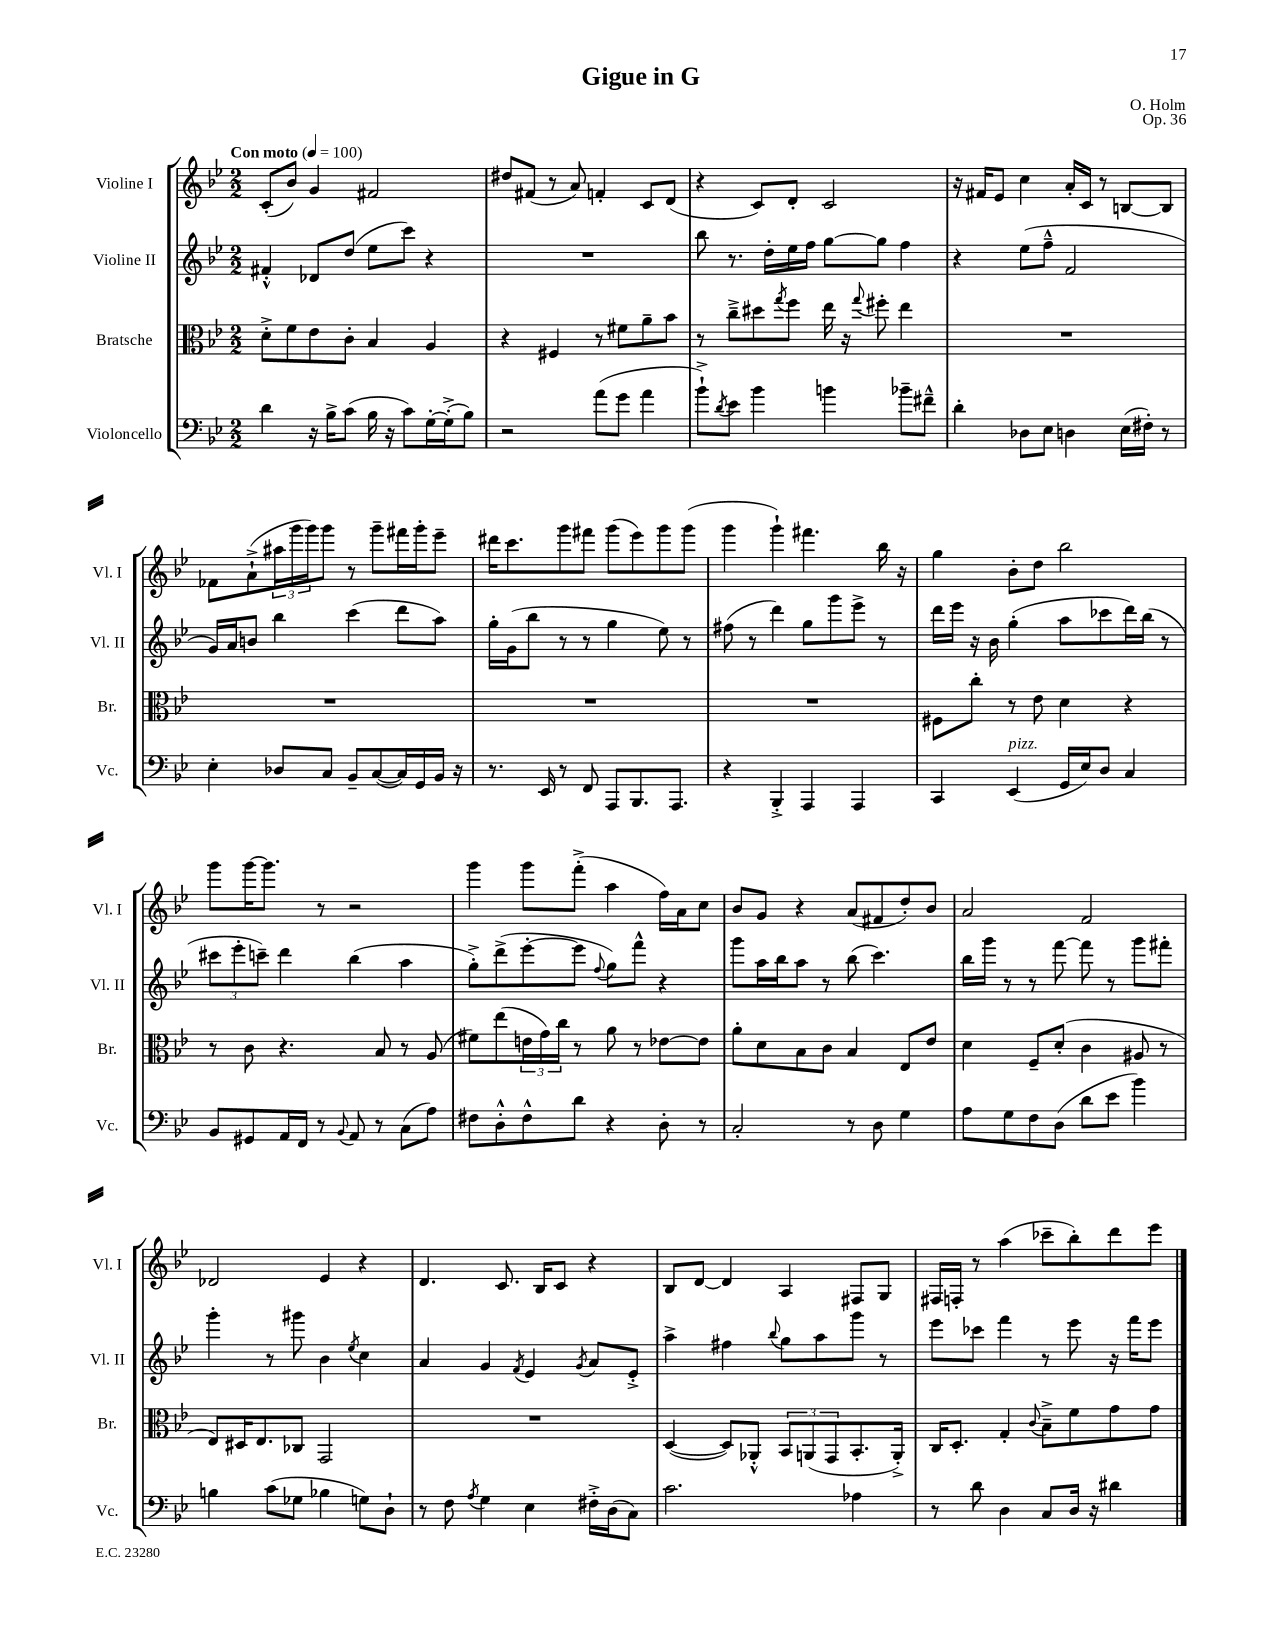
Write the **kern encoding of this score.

**kern	**kern	**kern	**kern
*part4	*part3	*part2	*part1
*staff4	*staff3	*staff2	*staff1
*I"Violoncello	*I"Bratsche	*I"Violine II	*I"Violine I
*I'Vc.	*I'Br.	*I'Vl. II	*I'Vl. I
*clefF4	*clefC3	*clefG2	*clefG2
*k[b-e-]	*k[b-e-]	*k[b-e-]	*k[b-e-]
*M2/2	*M2/2	*M2/2	*M2/2
*MM100	*MM100	*MM100	*MM100
=1	=1	=1	=1
!	!	!	!LO:TX:a:B:t=Con moto
4d\	8d'^\L	4f#X'^^/	(8c'/L
.	8f\	.	8b-/J)
16r	8e-\	8d-X/L	4g/
16B-^\KL	.	.	.
(8c\J	8c'\J	(8dd/J	.
16B-\	4B-/	8ee-\L	2f#X/
16r	.	.	.
8c\L)	.	8ccc\J)	.
[16G'\L	4A/	4r	.
(16G'^\J]	.	.	.
8B-\J)	.	.	.
=2	=2	=2	=2
2r	4r	1r	8dd#X/L
.	.	.	(8f#X/J
.	4F#X/	.	8r
.	.	.	8a/)
(8a\L	8r	.	4fn'/
8g\J	8f#X\L	.	.
4a\	8a~\	.	8c/L
.	8b-\J	.	(8d/J
=3	=3	=3	=3
8b-`^\L)	8r	8bb-\	4r
8qd/	.	.	.
8e-\J	8cc~^\L	8.r	.
4b-\	8dd#X\	.	8c/L)
.	.	16dd'\LL	.
.	8qgg/	.	.
.	8ff\J	16ee-\	8d'/J
.	.	16ff\JJ	.
4bn\	16ee-\	[8gg\L	2c/
.	16r	.	.
.	8qqgg/	.	.
.	8ff#X'\	8gg\J]	.
8b-X~\L	4ee-\	4ff\	.
8f#X~^^\J	.	.	.
=4	=4	=4	=4
4d'\	1r	4r	16r
.	.	.	16f#X/KL
.	.	.	8e-/J
8D-X\L	.	(8ee-\L	4cc\
8E-\J	.	8ff~^^\J	.
4Dn\	.	2f/	16a'/LL
.	.	.	16c/JJ
.	.	.	8r
(16E-\LL	.	.	[8Bn/L
16F#X'\JJ)	.	.	.
8r	.	.	8B/J]
!!LO:LB:g=z
=5	=5	=5	=5
4E-'\	1r	16g/LL)	8f-X\L
.	.	16a/J	.
.	.	8bn/J	(8a`^\
8D-X/L	.	4bb-\	24aa#X\L
.	.	.	24ggg\
.	.	.	24ggg\J)
8C/J	.	.	8ggg\J
8BB-~/L	.	(4ccc\	8r
([8C/	.	.	8ggg~\L
16C/L])	.	8ddd\L	16fff#X\L
16GG/	.	.	16ggg'\J
16BB-/JJ	.	8aa\J)	8eee-~\J
16r	.	.	.
=6	=6	=6	=6
8.r	1r	16gg'\LL	16ddd#X\KL
.	.	(16g\J	8.ccc\
.	.	8bb-\J	.
16EE-/	.	.	.
8r	.	8r	8ggg\
8FF/	.	8r	8fff#X\J
8AAA/L	.	4gg\	(8ggg\L
8.BBB-/	.	.	8eee-\)
.	.	8ee-\)	8ggg\
8.AAA/J	.	.	.
.	.	8r	(8ggg\J
=7	=7	=7	=7
4r	1r	(8ff#X\	4ggg\
.	.	8r	.
4BBB-'^/	.	4ddd\)	4ggg`\)
4AAA/	.	8gg\L	4.fff#X\
.	.	8ggg\	.
4AAA/	.	8eee-^\J	.
.	.	8r	16bb-\
.	.	.	16r
=8	=8	=8	=8
4CC/	8F#X\L	16ddd\LL	4gg\
.	.	16eee-\JJ	.
.	8cc'\J	16r	.
.	.	16b-\	.
!LO:TX:a:i:t=pizz.	!	!	!
(4EE-/	8r	(4gg'\	8b-'\L
.	8e-\	.	8dd\J
16GG/LL	4d\	8aa\L	2bb-\
16E-/J)	.	.	.
8D/J	.	8ccc-X\	.
4C/	4r	16ddd\L)	.
.	.	(16bb-\JJ	.
.	.	8r	.
!!LO:LB:g=z
=9	=9	=9	=9
8BB-/L	8r	12ccc#X\L	8ggg\L
.	.	12eee-'\	.
8GG#X/	8c\	.	[16ggg\K
.	.	12cccn~\J)	.
.	.	.	8.ggg\J]
16AA/L	4.r	4ddd\	.
16FF/JJ	.	.	.
8r	.	.	8r
8qqBB-/	.	.	.
8AA/	.	(4bb-\	2r
8r	8B-/	.	.
(8C\L	8r	4aa\	.
8A\J)	(8A/	.	.
=10	=10	=10	=10
8F#X\L	8f#X\L)	8gg'^\L)	4ggg\
8D'^^\	(8ee-\	(8ddd^\	.
8F#^^\	24en\L	[8eee-'\	8ggg\L
.	24g\)	.	.
.	24cc\JJ	.	.
8d\J	8r	8eee-\J]	(8fff'^\J
.	.	8qqff/	.
4r	8a\	8gg\L)	4aa\
.	8r	8fff^^\J	.
8D'\	[8e-X\L	4r	16ff\LL)
.	.	.	16a\J
8r	8e-\J]	.	8cc\J
=11	=11	=11	=11
2C'/	8a'\L	8ggg\L	8b-/L
.	8d\	16aa\L	8g/J
.	.	16bb-\J	.
.	8B-\	8aa\J	4r
.	8c\J	8r	.
8r	4B-/	(8bb-\	(8a/L
8D\	.	4.ccc\)	8f#X/
4G\	8E-/L	.	8dd'/)
.	8e-/J	.	8b-/J
=12	=12	=12	=12
8A\L	4d\	16bb-\LL	2a/
.	.	16ggg\JJ	.
8G\	.	8r	.
8F\	8F~/L	8r	.
(8D\J	(8d'/J	[8fff\	.
8d\L	4c\	8fff\]	2f/
8e-\J	.	8r	.
4b-\)	8A#X/	8ggg\L	.
.	8r	8fff#X'\J	.
!!LO:LB:g=z
=13	=13	=13	=13
4Bn\	8E-/L)	4ggg'\	2d-X/
.	16D#X/K	.	.
.	8.E-/	.	.
(8c\L	.	8r	.
8G-X\J	8C-X/J	8ggg#X\	.
4B-X\	2GG/	4b-\	4e-/
.	.	8qee-/	.
8Gn\L)	.	4cc\	4r
8D`\J	.	.	.
=14	=14	=14	=14
8r	1r	4a/	4.d/
8F\	.	.	.
8qA/	.	.	.
4G\	.	4g/	.
.	.	.	8.c/
.	.	8qf/	.
4E-\	.	4e-/	.
.	.	.	16B-/KL
.	.	.	8c/J
.	.	8qg/	.
16F#X'^\LL	.	8a/L	4r
(16D\J	.	.	.
8C\J)	.	8e-'^/J	.
=15	=15	=15	=15
2.c\	([4D/	4aa^\	8B-/L
.	.	.	[8d/J
.	8D/L])	4ff#X\	4d/]
.	8AA-X'^^/J	.	.
.	.	8qqbb-/	.
.	12BB-/L	8gg\L	4A/
.	(12AAn/	.	.
.	.	8aa\	.
.	12GG/	.	.
4A-X\	8.BB-'/	8ggg\J	8F#X/L
.	.	8r	8G/J
.	16AA'^/Jk)	.	.
=16	=16	=16	=16
8r	16C/KL	8eee-\L	16F#X/LL
.	8.D'/J	.	16Fn'/JJ
8d\	.	8ccc-X\J	8r
4D\	4G'/	4fff\	(4aa\
.	8qqc/	.	.
8C/L	8B-~^\L	8r	8ccc-X~\L
16D/Jk	8f\	8eee-\	8bb-'\)
16r	.	.	.
4d#X\	8g\	16r	8ddd\
.	.	16fff\KL	.
.	8g\J	8eee-\J	8eee-\J
==	==	==	==
*-	*-	*-	*-
